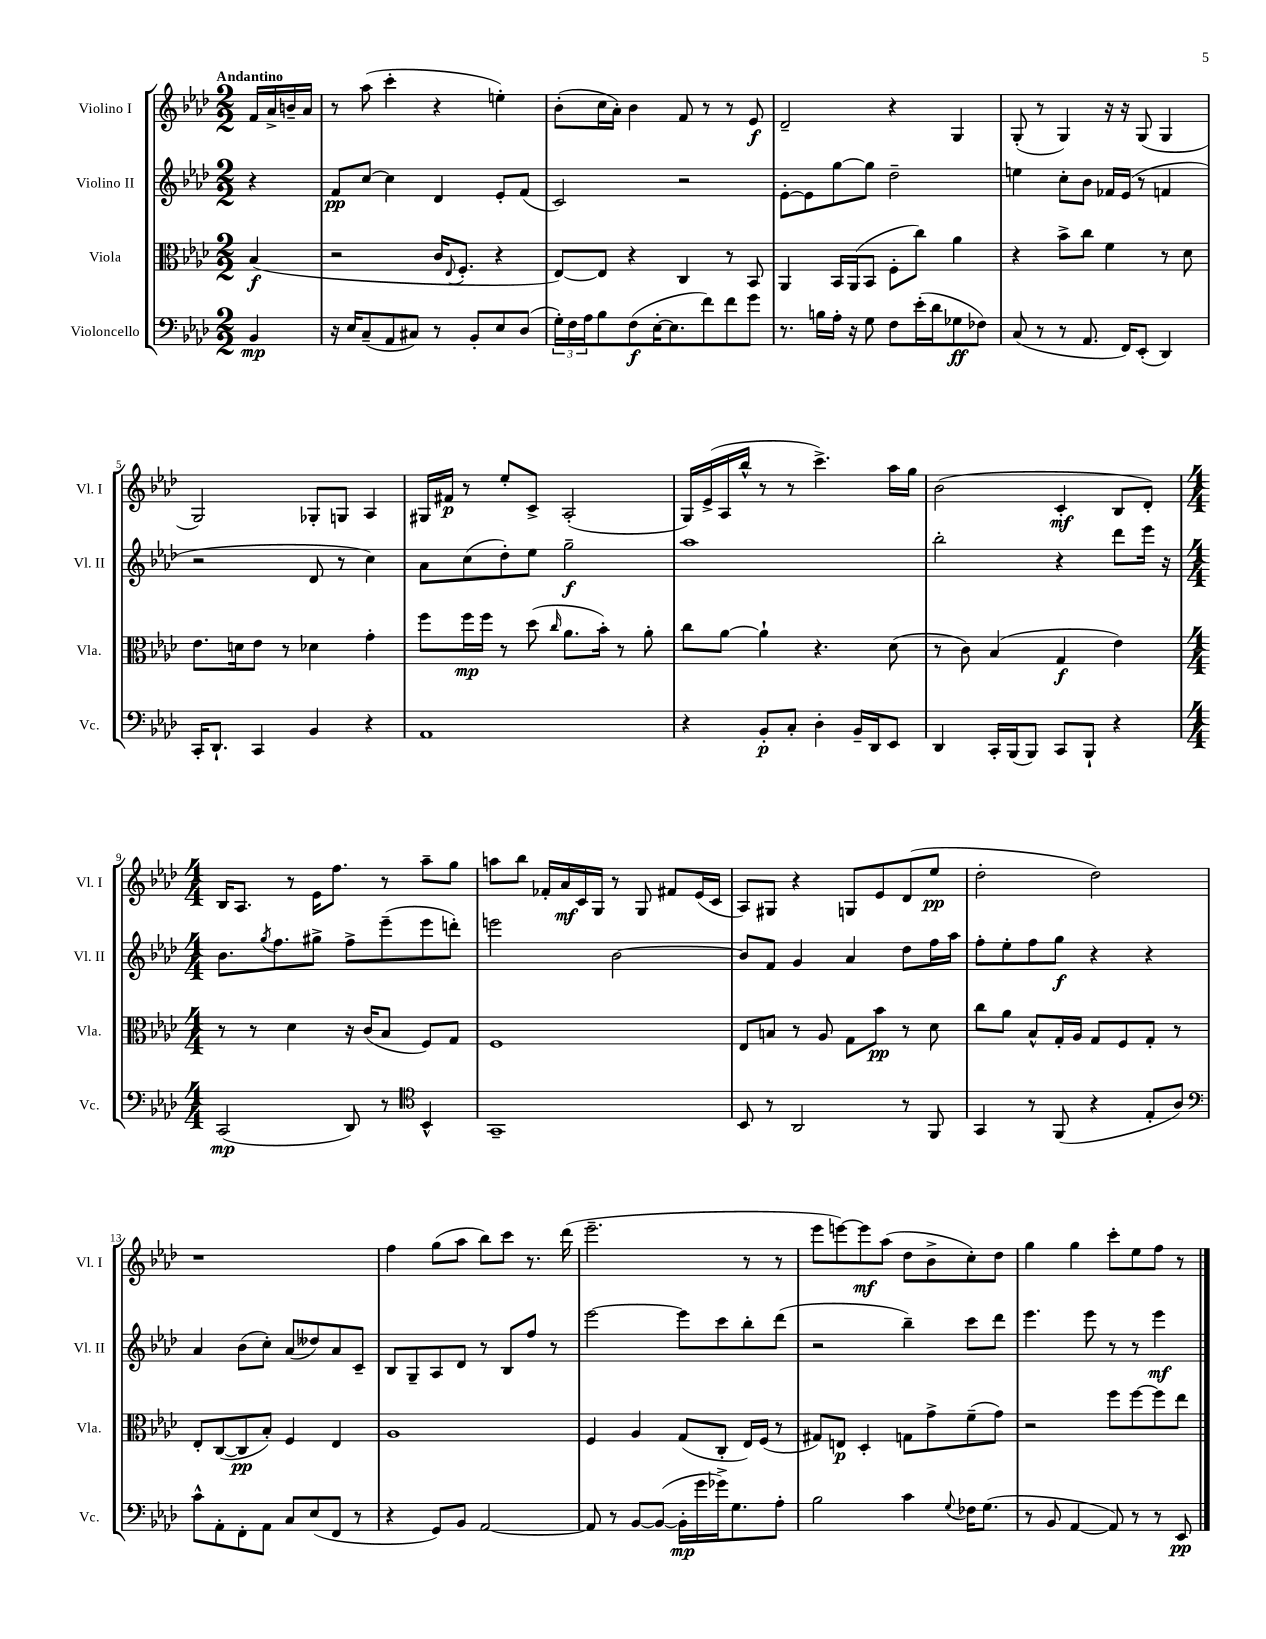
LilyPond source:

<<
\new StaffGroup <<
\new Staff = "s0" \with { instrumentName = "Violino I" shortInstrumentName = "Vl. I" } {
    \clef treble \key aes \major \numericTimeSignature \time 2/2 \partial 4 \tempo "Andantino"
    f'16 aes'16-> b'16-- aes'16 |
    r8 aes''8( c'''4-. r4 e''4-.) |
    bes'8-.( c''16 aes'16-.) bes'4 f'8 r8 r8 ees'8\f |
    des'2-- r4 g4 |
    g8-.( r8 g4) r16 r16 g8( g4 |
    g2) ges8-. g8 aes4 |
    gis16 fis'16\p r8 ees''8-. c'8-> aes2-.( |
    g16) ees'16->( aes16 bes''16-^ r8 r8 c'''4.->) aes''16 g''16 |
    bes'2( c'4-.\mf bes8 des'8-.) |
    \numericTimeSignature \time 4/4 bes16 aes8. r8 ees'16 f''8. r8 aes''8-- g''8 |
    a''8 bes''8 fes'16-. aes'16\mf c'16 g16 r8 g8 fis'8 ees'16( c'16 |
    aes8) gis8 r4 g8 ees'8 des'8( ees''8\pp |
    des''2-. des''2) |
    r1 |
    f''4 g''8( aes''8 bes''8) c'''8 r8. des'''16( |
    ees'''2.-- r8 r8 |
    ees'''8 e'''8~) e'''8\mf aes''8( des''8 bes'8-> c''8-.) des''8 |
    g''4 g''4 c'''8-. ees''8 f''8 r8 \bar "|." |
}
\new Staff = "s1" \with { instrumentName = "Violino II" shortInstrumentName = "Vl. II" } {
    \clef treble \key aes \major \numericTimeSignature \time 2/2 \partial 4
    r4 |
    f'8\pp c''8~ c''4 des'4 ees'8-. f'8( |
    c'2) r2 |
    ees'8~-. ees'8 g''8~ g''8 des''2-- |
    e''4 c''8-. bes'8 fes'16 ees'16( r8 f'4 |
    r2 des'8 r8 c''4) |
    aes'8 c''8( des''8-.) ees''8 g''2--\f |
    aes''1 |
    bes''2-. r4 des'''8 ees'''16 r16 |
    \numericTimeSignature \time 4/4 bes'8. \acciaccatura { g''8 } f''8. gis''8-> f''8-> ees'''8--( ees'''8 d'''8-.) |
    e'''2 bes'2~ |
    bes'8 f'8 g'4 aes'4 des''8 f''16 aes''16 |
    f''8-. ees''8-. f''8 g''8\f r4 r4 |
    aes'4 bes'8( c''8-.) aes'8( deses''8) aes'8 c'8-- |
    bes8 g8-- aes8 des'8 r8 bes8 f''8 r8 |
    ees'''2~ ees'''8 c'''8 bes''8-. des'''8( |
    r2 bes''4--) c'''8 des'''8 |
    ees'''4. ees'''8 r8 r8 ees'''4\mf \bar "|." |
}
\new Staff = "s2" \with { instrumentName = "Viola" shortInstrumentName = "Vla." } {
    \clef alto \key aes \major \numericTimeSignature \time 2/2 \partial 4
    bes4\f( |
    r2 c'16 \appoggiatura { ees8 } f8.-. r4 |
    ees8~) ees8 r4 c4 r8 bes,8 |
    aes,4 bes,16 aes,16( bes,8 f8-. c''8) aes'4 |
    r4 bes'8-> c''8 f'4 r8 des'8 |
    ees'8. d'16 ees'8 r8 des'4 g'4-. |
    f''8 f''16\mp f''16 r8 des''8( \grace { c''16 } aes'8. bes'16-.) r8 aes'8-. |
    c''8 aes'8~ aes'4-! r4. des'8( |
    r8 c'8) bes4( g4\f ees'4) |
    \numericTimeSignature \time 4/4 r8 r8 des'4 r16 c'16( bes8 f8) g8 |
    f1 |
    ees8 b8 r8 aes8 g8 bes'8\pp r8 des'8 |
    c''8 aes'8 bes8-^ g16-. aes16 g8 f8 g8-. r8 |
    ees8-. c8~( c8\pp bes8-.) f4 ees4 |
    aes1 |
    f4 aes4 g8( c8-. ees16) f16( r8 |
    gis8) e8\p des4-. g8 g'8-> f'8--( g'8) |
    r2 f''8 f''8~ f''8 ees''8 \bar "|." |
}
\new Staff = "s3" \with { instrumentName = "Violoncello" shortInstrumentName = "Vc." } {
    \clef bass \key aes \major \numericTimeSignature \time 2/2 \partial 4
    bes,4\mp |
    r16 ees16 c8--( aes,8 cis8) r8 bes,8-. ees8 des8( |
    \tuplet 3/2 { g16-.) f16 aes16 } bes8 f8\f( ees16~-. ees8. f'8) f'8 g'8 |
    r8. b16 aes16-. r16 g8 f8 ees'16-.( des'16 ges8\ff fes8) |
    c8( r8 r8 aes,8. f,16) ees,8-.( des,4) |
    c,16-. des,8.-! c,4 bes,4 r4 |
    aes,1 |
    r4 bes,8-.\p c8-. des4-. bes,16-- des,16 ees,8 |
    des,4 c,16-. bes,,16( bes,,8) c,8 bes,,8-! r4 |
    \numericTimeSignature \time 4/4 c,2\mp( des,8) r8 \clef tenor bes,4-^ |
    g,1-- |
    bes,8 r8 aes,2 r8 f,8 |
    g,4 r8 f,8( r4 ees8-. aes8) |
    \clef bass c'8-^ aes,8-. f,8-. aes,8 c8 ees8( f,8 r8 |
    r4 g,8) bes,8 aes,2~ |
    aes,8 r8 bes,8~ bes,8~( bes,16-.\mp g'16 ges'16->) g8. aes8-. |
    bes2 c'4 \appoggiatura { g8 } fes16 g8.( |
    r8 bes,8 aes,4~ aes,8) r8 r8 ees,8\pp \bar "|." |
}
>>
>>
